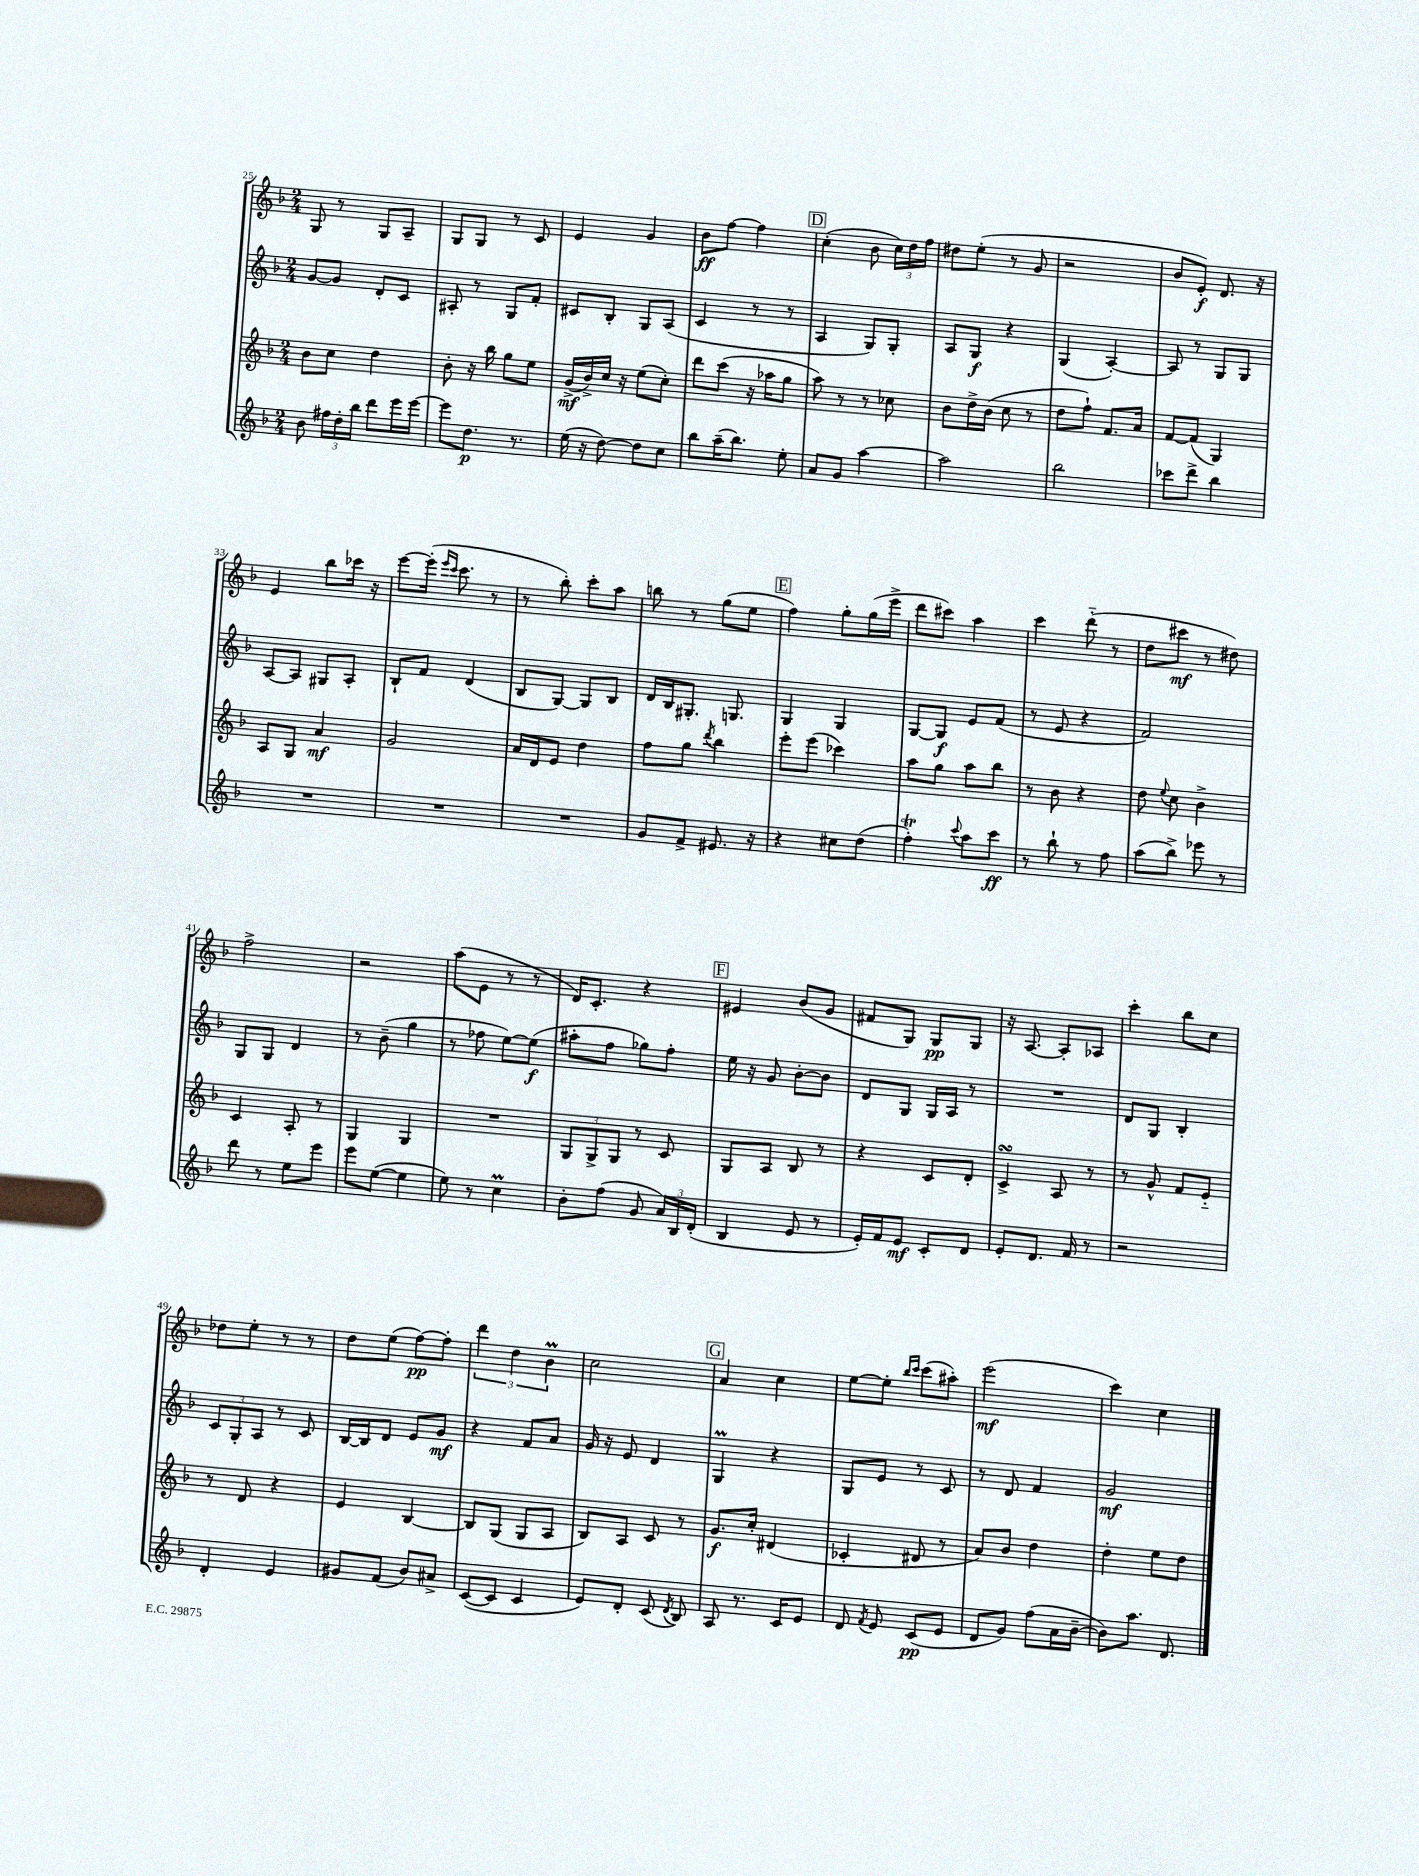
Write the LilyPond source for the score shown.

<<
\new StaffGroup <<
\new Staff = "s0" {
    \clef treble \key f \major \numericTimeSignature \time 2/4
    \autoBeamOff g8 r8 g8[ a8]-- |
    g8[ g8] r8 c'8 |
    e'4 g'4 |
    bes'8[\ff f''8]~ f''4 |
    \mark \markup { \box "D" } c''4-.( bes'8 \tuplet 3/2 { c''16[) d''16 f''16] } |
    dis''8[ e''8]-.( r8 g'8 |
    r2 |
    bes'8[ e'8]-.\f) d'8. r16 |
    e'4 bes''8[ ces'''16] r16 |
    e'''8[~ e'''16]-.( \grace { e'''16[ c'''16] } c'''8. r8 |
    r8 bes''8-.) c'''8[-. a''8] |
    b''8 r8 g''8[( e''8] |
    \mark \markup { \box "E" } f''4) g''8[-. g''16( e'''16]-> |
    d'''8[ cis'''8]) a''4 |
    c'''4 d'''8-_( r8 |
    d''8[ cis'''8]\mf r8 dis''8) |
    f''2-> |
    r2 |
    a''8[( e'8] r8 r8 |
    d'16[) c'8.]-. r4 |
    \mark \markup { \box "F" } eis'4 bes'8[( g'8] |
    fis'8[ g8]) g8[\pp g8] |
    r16 a8.~ a8[-. aes8] |
    c'''4-. bes''8[ c''8] |
    des''8[ e''8]-. r8 r8 |
    d''8[ e''8]( f''8[~\pp) f''8]-. |
    \tuplet 3/2 { d'''4 d''4 bes'4\prall } |
    c''2 |
    \mark \markup { \box "G" } a'4 c''4 |
    e''8[~ e''8]-. \grace { bes''16[ c'''16] } c'''8[( ais''8]-.) |
    e'''2\mf( |
    c'''4) c''4 \bar "|." |
}
\new Staff = "s1" {
    \clef treble \key f \major \numericTimeSignature \time 2/4
    \autoBeamOff g'8[~ g'8] d'8[-. c'8] |
    ais8-. r8 g8[ f'8]-. |
    cis'8[ bes8]-. g8[ a8]( |
    c'4 r8 r8 |
    \mark \markup { \box "D" } a4 g8[) g8]-. |
    a8[ g8]\f r4 |
    g4( a4~-.) |
    a8 r8 g8[ g8] |
    a8[~ a8] gis8[ a8]-. |
    bes8[-! f'8] d'4( |
    bes8[ g8]~) g8[ bes8] |
    d'16[ bes16 gis8.]-. g8. |
    \mark \markup { \box "E" } g4 g4 |
    g8[~ g8]\f e'8[ f'8]( |
    r8 e'8 r4 |
    f'2) |
    g8[ g8] d'4 |
    r8 bes'8--( g''4 |
    r8 fes''8 e''8[~) e''8]\f( |
    ais''8[-. f''8] ges''8[) f''8]-. |
    \mark \markup { \box "F" } e''16 r16 g'8 bes'8[~-. bes'8] |
    d'8[ g8] g16[ a16] r8 |
    R2 |
    d'8[ g8] bes4-. |
    \tuplet 3/2 { c'8[ g8-. a8] } r8 c'8 |
    bes16[~ bes16 d'8] e'8[ g'8]\mf |
    r4 f'8[ a'8] |
    g'16 r16 e'8 d'4 |
    \mark \markup { \box "G" } g4\prall r4 |
    g8[ e'8] r8 c'8 |
    r8 d'8 f'4 |
    g'2\mf \bar "|." |
}
\new Staff = "s2" {
    \clef treble \key f \major \numericTimeSignature \time 2/4
    \autoBeamOff bes'8[ c''8] d''4 |
    bes'8-. r16 bes''16 g''8[ e''8] |
    g'16[->\mf( bes'16->) c''16] r16 e''8[( c''8]-.) |
    d'''8[ c'''8]( r16 aes''16[ g''8] |
    \mark \markup { \box "D" } a''8) r8 r8 ces''8 |
    bes'8[ d''16-> bes'16]( c''8 r8 |
    d''8[ f''8]-!) f'8.[ a'16] |
    f'8[~ f'8]( g4) |
    a8[ g8] a'4\mf |
    g'2 |
    a'16[ d'16 e'8] d''4 |
    f''8[ g''8] \acciaccatura { d'''8 } bes''4 |
    \mark \markup { \box "E" } e'''8[-. e'''8]( ces'''4) |
    a''8[ g''8] a''8[ bes''8] |
    r8 bes'8 r4 |
    d''8 \appoggiatura { e''8 } c''8 bes'4-> |
    c'4 a8-. r8 |
    g4 g4 |
    R2 |
    \tuplet 3/2 { g8[ g8-> g8] } r8 c'8 |
    \mark \markup { \box "F" } g8[ a8] bes8 r8 |
    r4 c'8[ d'8]-. |
    c'4->\turn a8 r8 |
    r8 g'8-^ f'8[ e'8]-_ |
    r8 d'8 r4 |
    e'4 bes4~ |
    bes8[ g8]( g8[ a8] |
    bes8[) a8] c'8 r8 |
    \mark \markup { \box "G" } g'8.[\f c''16]-. dis'4( |
    ces'4-. dis'8 r8 |
    a'8[) bes'8] d''4 |
    d''4-. e''8[ d''8] \bar "|." |
}
\new Staff = "s3" {
    \clef treble \key f \major \numericTimeSignature \time 2/4
    \autoBeamOff bes'8 \tuplet 3/2 { fis''16[ d''16-. bes''16] } d'''8[ e'''16 e'''16]~ |
    e'''8[ d''8.]\p r8. |
    e''16( r16 d''8~) d''8[ c''8] |
    bes''8[ a''16--( bes''8.]) e''8-. |
    \mark \markup { \box "D" } a'8[ g'8] a''4~ |
    a''2 |
    bes''2 |
    ces'''8[ d'''8]-> bes''4 |
    R2 |
    R2 |
    R2 |
    g'8[ f'8]-> eis'8. r16 |
    \mark \markup { \box "E" } r4 cis''8[ d''8]( |
    f''4-.\trill) \appoggiatura { c'''8 } a''8[ c'''8]\ff |
    r8 bes''8-! r8 f''8 |
    a''8[( bes''8]->) ees'''8 r8 |
    d'''8 r8 e''8[ e'''8] |
    e'''8[ e''8]~( e''4 |
    e''8) r8 c''4\prall |
    bes'8[-. f''8]( g'8 \tuplet 3/2 { a'16[) bes16 d'16]-.( } |
    \mark \markup { \box "F" } bes4 e'8 r8 |
    e'16[-.) f'16 e'8]\mf c'8[-. d'8] |
    e'8[-. d'8.] f'16 r8 |
    r2 |
    d'4-. e'4 |
    gis'8[ f'8]( bes'8[) ais'8]-> |
    c'8[~( c'8] c'4 |
    e'8[) d'8]-. c'8( \acciaccatura { d'8 } bes8) |
    \mark \markup { \box "G" } a8 r8. c'16[ e'8] |
    d'8 \acciaccatura { f'8 } e'8 c'8[\pp( e'8] |
    d'8[ g'8]) f''8[( a'16 bes'16]~-- |
    bes'8[) a''8.] d'8. \bar "|." |
}
>>
>>
\layout { \context { \Score currentBarNumber = #25 } }
